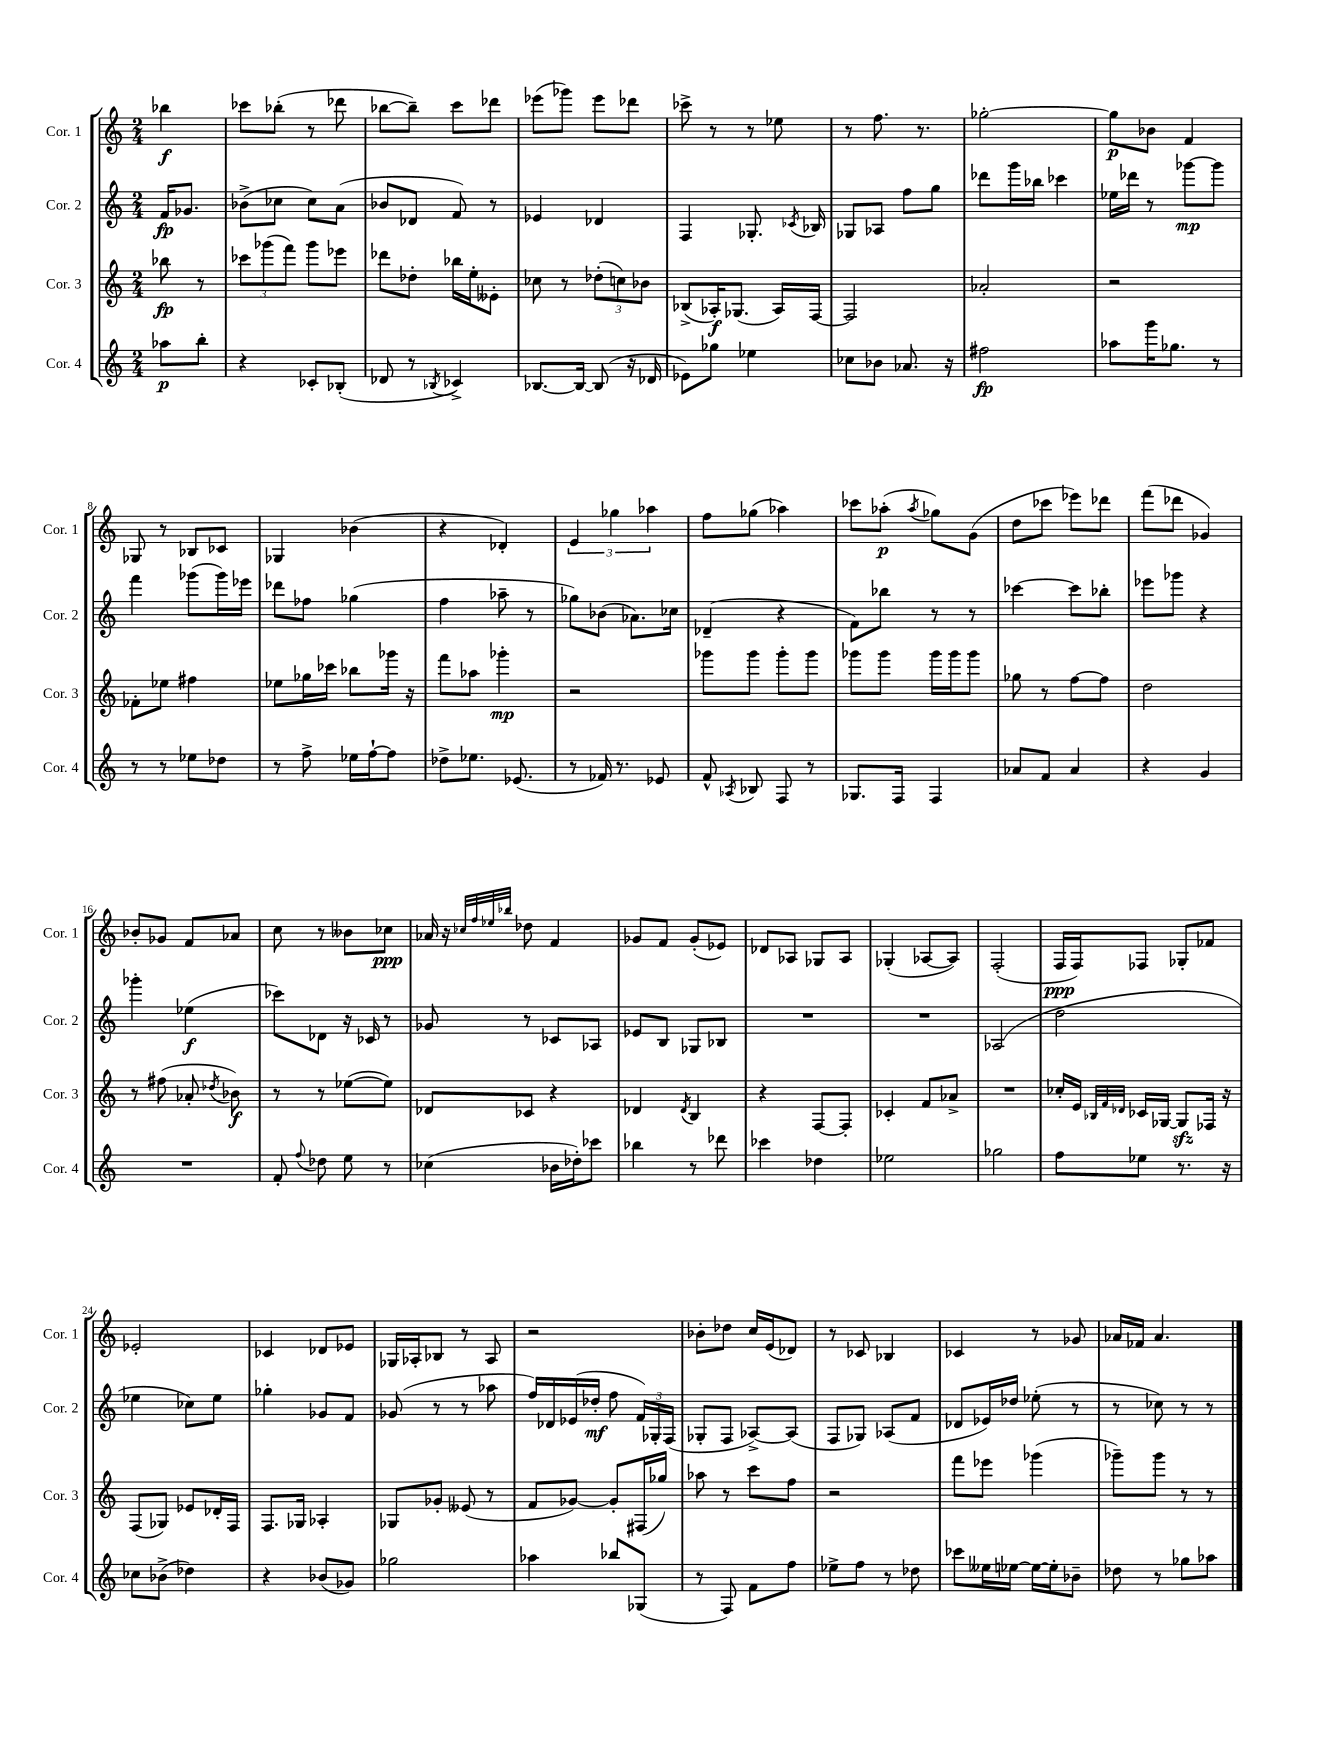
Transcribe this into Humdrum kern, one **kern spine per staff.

**kern	**kern	**kern	**kern
*staff4	*staff3	*staff2	*staff1
*clefG2	*clefG2	*clefG2	*clefG2
*k[]	*k[]	*k[]	*k[]
*M2/4	*M2/4	*M2/4	*M2/4
8aa-	8bb-	16f	4bb-
.	.	8.g-	.
8bb'	8r	.	.
=	=	=	=
4r	12ccc-	(8b-^	8ccc-
.	(12ggg-	.	.
.	.	8cc-	(8bb-'
.	12fff)	.	.
8c-'	8ggg-	8cc-)	8r
(8B-'	8eee-	(8a	8ddd-
=	=	=	=
8d-	8ddd-	8b-	[8bb-
8r	8dd-'	8d-	8bb-~])
8qB-	.	.	.
4c-^)	16bb-	8f)	8ccc
.	16ee'	.	.
.	8e--'	8r	8ddd-
=	=	=	=
[8.B-	8cc-	4e-	(8eee-
.	8r	.	8ggg-)
16B-_	.	.	.
(8B-]	(12dd-'	4d-	8eee-
.	12cc)	.	.
16r	.	.	8ddd-
.	12b-	.	.
16d-	.	.	.
=	=	=	=
8e-)	(8B-^	4F	8ccc-^
8gg-	16A-')	.	8r
.	(8.G-	.	.
4ee-	.	8.G-'	8r
.	16A-)	.	8ee-
.	.	8qc-	.
.	[16F	16B-	.
=	=	=	=
8cc-	2F]	8G-	8r
8b-	.	8A-	8.ff
8.a-	.	8ff	.
.	.	.	8.r
.	.	8gg	.
16r	.	.	.
=	=	=	=
2ff#	2a-'	8ddd-	[2gg-'
.	.	16ggg	.
.	.	16bb-	.
.	.	4ccc-	.
=	=	=	=
8aa-	2r	16ee-	8gg-]
.	.	16ddd-	.
16ggg	.	8r	8b-
8.gg-	.	.	.
.	.	[8ggg-	4f
8r	.	8ggg-]	.
=	=	=	=
8r	8f-'	4fff	8G-
8r	8ee-	.	8r
8ee-	4ff#	(8ggg-	8B-
8dd-	.	16ggg-)	8c-
.	.	16eee-	.
=	=	=	=
8r	8ee-	8ddd-	4G-
8ff^	16gg-	8ff-	.
.	16ccc-	.	.
16ee-	8bb-	(4gg-	(4b-
[16ff`	.	.	.
8ff]	16ggg-	.	.
.	16r	.	.
=	=	=	=
8dd-^	8fff	4ff	4r
8.ee-	8aa-	.	.
.	4ggg-'	8aa-~	4d-')
(8.e-	.	.	.
.	.	8r	.
=	=	=	=
8r	2r	8gg-)	6e
16f-)	.	(8b-	.
.	.	.	6gg-
8.r	.	.	.
.	.	8.a-)	.
.	.	.	6aa-
8e-	.	.	.
.	.	16cc-	.
=	=	=	=
8f^^	8ggg-	(4d-~	8ff
8qA-	.	.	.
8B-	8ggg-	.	(8gg-
8F	8ggg-'	4r	4aa-)
8r	8ggg-	.	.
=	=	=	=
8.G-	8ggg-	8f)	8ccc-
.	8ggg-	8bb-	(8aa-'
16F	.	.	.
.	.	.	8qaa-
4F	16ggg-	8r	8gg-)
.	16ggg-	.	.
.	8ggg-	8r	(8g
=	=	=	=
8a-	8gg-	[4ccc-	8dd
8f	8r	.	8ccc-
4a-	[8ff	8ccc-]	8eee-)
.	8ff]	8bb-'	8ddd-
=	=	=	=
4r	2dd	8eee-	(8fff
.	.	8ggg-	8ddd-
4g	.	4r	4g-)
=	=	=	=
2r	8r	4ggg-'	8b-'
.	(8ff#	.	8g-
.	8a-'	(4ee-	8f
.	8qdd-	.	.
.	8b-)	.	8a-
=	=	=	=
8f'	8r	8ccc-)	8cc
8qqff	.	.	.
8dd-	8r	8d-	8r
8ee	([8ee-	16r	8b--
.	.	16c-	.
8r	8ee-])	8r	8cc-
=	=	=	=
(4cc-	8d-	8g-	16a-
.	.	.	16r
.	.	.	32qqcc-
.	.	.	32qqff
.	.	.	32qqee-
.	.	.	32qqbb-
.	8c-	8r	8dd-
16b-	4r	8c-	4f
16dd-')	.	.	.
8ccc-	.	8A-	.
=	=	=	=
4bb-	4d-	8e-	8g-
.	.	8B	8f
.	8qd-	.	.
8r	4B	8G-	(8g-'
8ddd-	.	8B-	8e-)
=	=	=	=
4ccc-	4r	2r	8d-
.	.	.	8A-
4dd-	[8F	.	8G-
.	8F']	.	8A-
=	=	=	=
2ee-	4c-'	2r	(4G-'
.	8f	.	[8A-
.	8a-^	.	8A-])
=	=	=	=
2gg-	2r	(2A-	(2F'
=	=	=	=
8ff	16cc-'	2dd	16F
.	16e	.	16F)
.	32qqB-	.	.
.	32qqf	.	.
.	32qqd-	.	.
8ee-	16c-	.	8F-
.	[16G-	.	.
8.r	8G-]	.	8G-'
.	16F-	.	8f-
16r	16r	.	.
=	=	=	=
8cc-	(8F	4ee-	2e-'
(8b-^	8G-)	.	.
4dd-)	8e-	8cc-)	.
.	16d-'	8ee-	.
.	16F	.	.
=	=	=	=
4r	8.F	4gg-'	4c-
.	16G-	.	.
(8b-	4A-'	8g-	8d-
8g-)	.	8f	8e-
=	=	=	=
2gg-	8G-	(8g-	16G-
.	.	.	16A-'
.	8g-'	8r	8B-
.	(8e--	8r	8r
.	8r	8aa-	8A-
=	=	=	=
4aa-	8f	16ff)	2r
.	.	16d-	.
.	[8g-)	(16e-	.
.	.	16dd-'	.
8bb-	8g-']	8ff	.
(8G-	(16F#	24f)	.
.	.	24G-'	.
.	16gg-)	.	.
.	.	(24F	.
=	=	=	=
8r	8aa-	8G-'	8b-'
8F)	8r	8F	8dd-
8f	8ccc	[8A-^)	16cc
.	.	.	(16e
8ff	8ff	(8A-]	8d-)
=	=	=	=
8ee-^	2r	8F	8r
8ff	.	8G-)	8c-
8r	.	(8A-	4B-
8dd-	.	8f	.
=	=	=	=
8ccc-	8fff	8d-	4c-
16ee--	8eee-	16e-)	.
[16ee-	.	16dd-	.
16ee-_	(4ggg-	(8ee-'	8r
16ee-']	.	.	.
8b-~	.	8r	8g-
=	=	=	=
8dd-	8ggg-~)	8r	16a-
.	.	.	16f-
8r	8ggg-	8cc-)	4.a-
8gg-	8r	8r	.
8aa-	8r	8r	.
==	==	==	==
*-	*-	*-	*-
